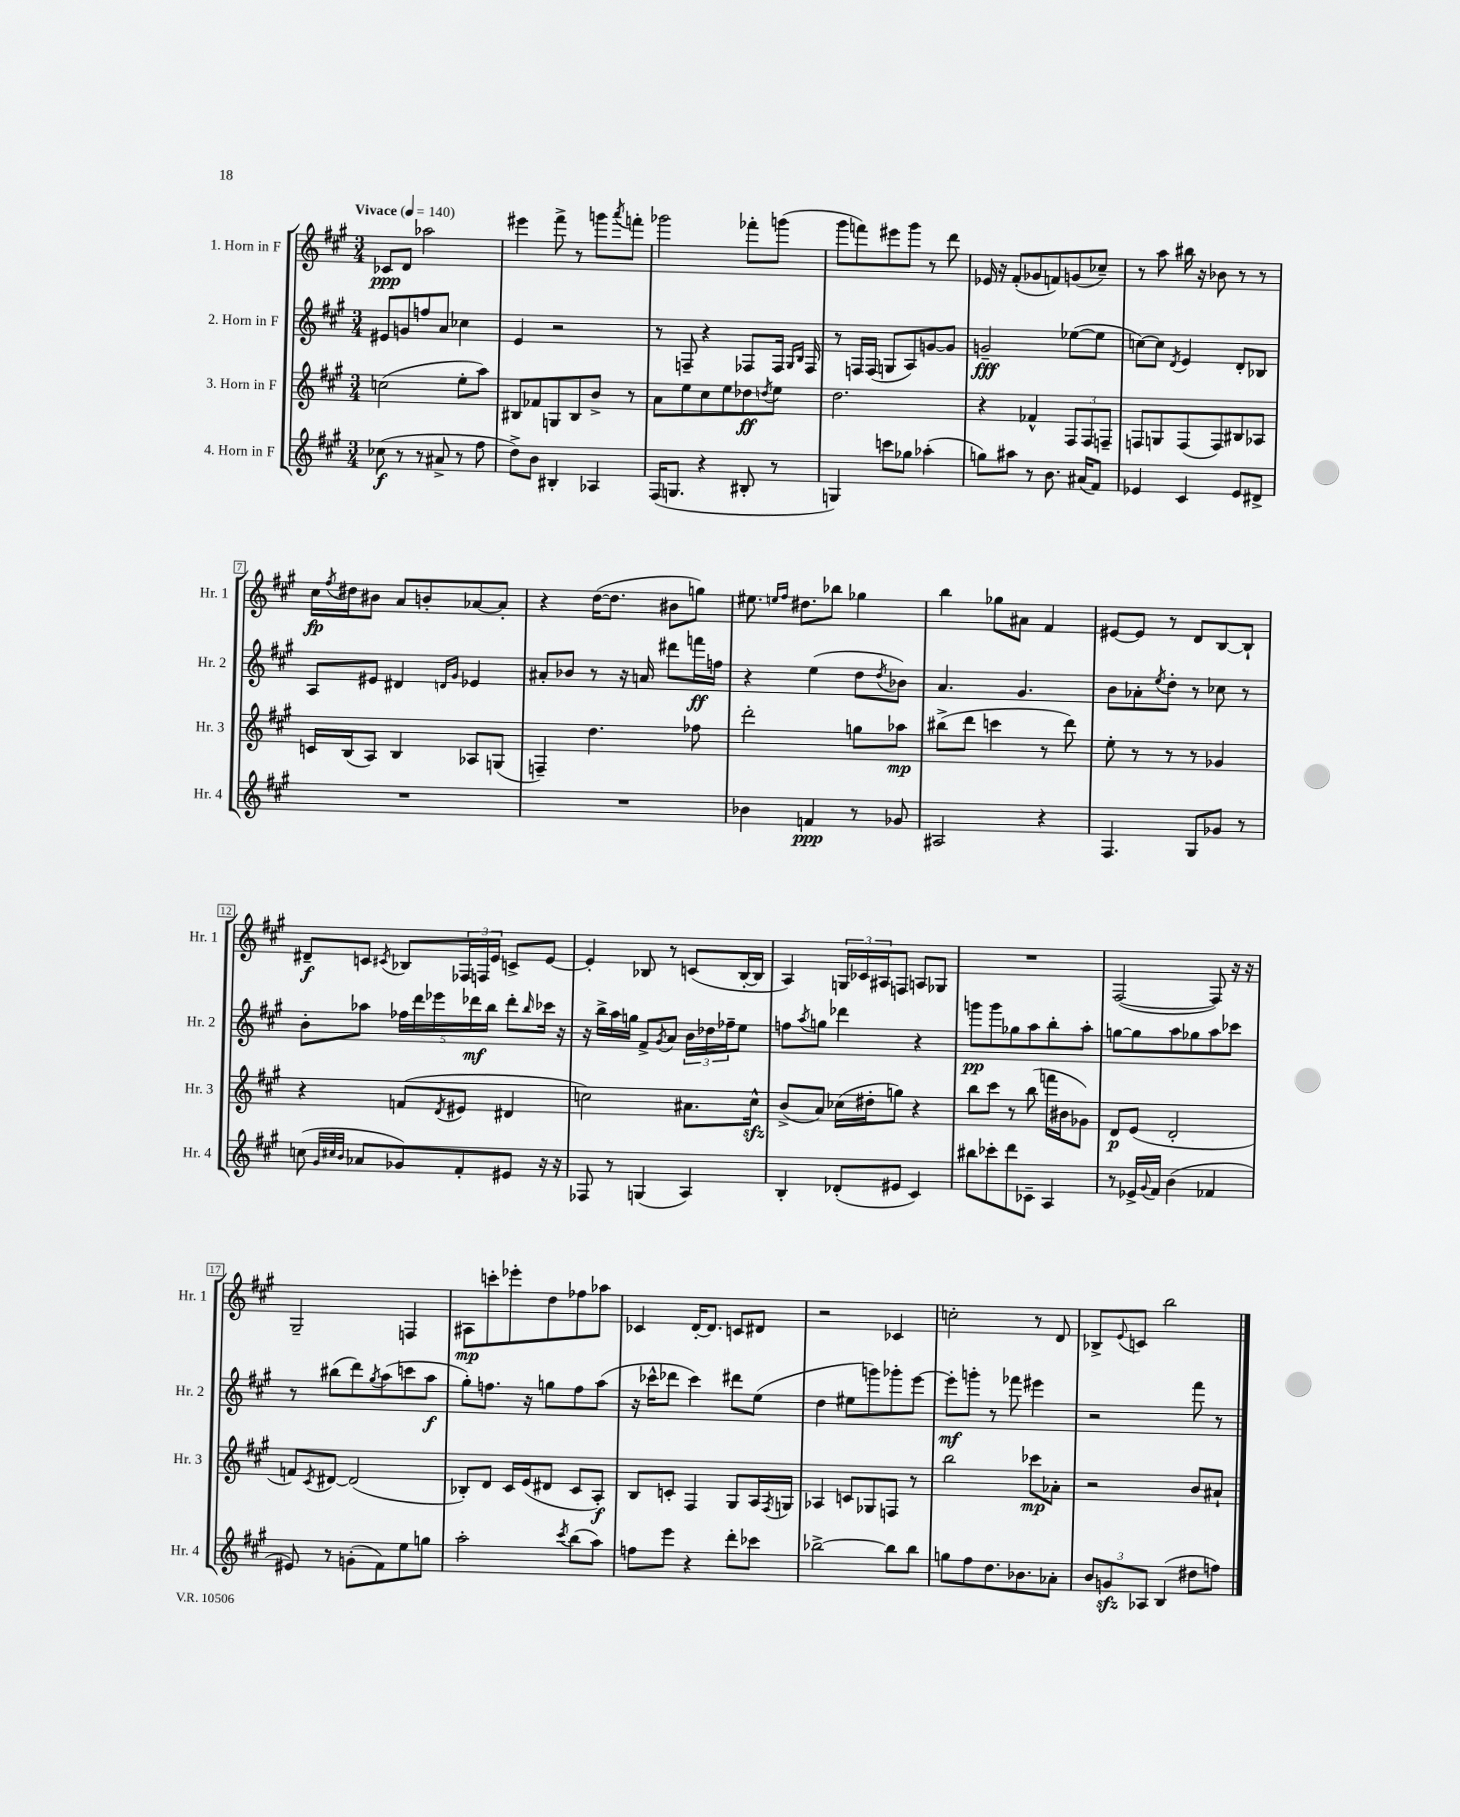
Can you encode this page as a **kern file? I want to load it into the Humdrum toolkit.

**kern	**dynam	**kern	**dynam	**kern	**dynam	**kern	**dynam
*part4	*part4	*part3	*part3	*part2	*part2	*part1	*part1
*staff4	*staff4	*staff3	*staff3	*staff2	*staff2	*staff1	*staff1
*I"4. Horn in F	*	*I"3. Horn in F	*	*I"2. Horn in F	*	*I"1. Horn in F	*
*I'Hr. 4	*	*I'Hr. 3	*	*I'Hr. 2	*	*I'Hr. 1	*
*clefG2	*	*clefG2	*	*clefG2	*	*clefG2	*
*k[f#c#g#]	*	*k[f#c#g#]	*	*k[f#c#g#]	*	*k[f#c#g#]	*
*M3/4	*	*M3/4	*	*M3/4	*	*M3/4	*
*MM140	*	*MM140	*	*MM140	*	*MM140	*
=1	=1	=1	=1	=1	=1	=1	=1
!	!	!	!	!	!	!LO:TX:a:B:t=Vivace	!
(8cc-X\	f	(2ccn\	.	8e#X/L	.	8c-X/L	ppp
8r	.	.	.	8gn/	.	8d/J	.
8r	.	.	.	8ffn/	.	2aa-X\	.
8a#X^/	.	.	.	8a/J	.	.	.
8r	.	8ee'\L	.	4cc-X\	.	.	.
8ff#\	.	8aa\J)	.	.	.	.	.
=2	=2	=2	=2	=2	=2	=2	=2
8dd^\L)	.	8B#X/L	.	4e/	.	4eee#X\	.
8b\J	.	8f-X/	.	.	.	.	.
4B#X'/	.	8Gn/	.	2r	.	8fff#^\	.
.	.	8B#/	.	.	.	8r	.
4A-X/	.	8b^/J	.	.	.	8gggn\L	.
.	.	.	.	.	.	8qaaa/	.
.	.	8r	.	.	.	8fffn'\J	.
=3	=3	=3	=3	=3	=3	=3	=3
(16F#/KL	.	8a\L	.	8r	.	2ggg-X\	.
8.Gn/J	.	.	.	.	.	.	.
.	.	8ee\	.	8Fn~/	.	.	.
4r	.	8cc#\	.	4r	.	.	.
.	.	8ee\	.	.	.	.	.
8B#X'/	.	8dd-X\	ff	8F-X/L	.	8fff-X'\L	.
.	.	8qddn/	.	.	.	.	.
8r	.	8ee\J	.	16F-/Jk	.	(8gggn\J	.
.	.	.	.	16qqG#/LL	.	.	.
.	.	.	.	16qqB/JJ	.	.	.
.	.	.	.	16F-/	.	.	.
=4	=4	=4	=4	=4	=4	=4	=4
4Gn/)	.	2.dd\	.	8r	.	8ggg#\L	.
.	.	.	.	16Fn/LL	.	8fffn\)	.
.	.	.	.	(16F/JJ	.	.	.
8cccn\L	.	.	.	8Gn/L	.	8eee#X\	.
8gg-X\J	.	.	.	8A/)	.	8ggg#\J	.
(4aa-X'\	.	.	.	[8gn/	.	8r	.
.	.	.	.	8g/J]	.	8ddd\	.
=5	=5	=5	=5	=5	=5	=5	=5
8ggn\L)	.	4r	.	2gn~/	fff	16e-X/	.
.	.	.	.	.	.	16r	.
8aa#X\J	.	.	.	.	.	(8f#'/L	.
8r	.	4f-X^^/	.	.	.	8g-X/	.
8.b\	.	.	.	.	.	8fn/)	.
.	.	12F#/L	.	([8ee-X\L	.	(8gn/	.
(16a#X/KL	.	.	.	.	.	.	.
.	.	12F#/	.	.	.	.	.
8f#/J)	.	.	.	8ee-\J]	.	8cc-X~/J)	.
.	.	12Fn~/J	.	.	.	.	.
=6	=6	=6	=6	=6	=6	=6	=6
4e-X/	.	8Fn/L	.	[8ccn\L)	.	8r	.
.	.	8Gn/	.	8cc\J]	.	8aa\	.
.	.	.	.	8qd/	.	.	.
4c#/	.	(8F/	.	4e/	.	16bb#X\	.
.	.	.	.	.	.	16r	.
.	.	8F/)	.	.	.	8b-X\	.
8e-/L	.	8B#X/	.	8d'/L	.	8r	.
8d#X^/J	.	8A-X/J	.	8B-X/J	.	8r	.
!!LO:LB:g=z
=7	=7	=7	=7	=7	=7	=7	=7
2.r	.	16cn/LL	.	8A/L	.	16cc#\LL	fp
.	.	.	.	.	.	8qff#/	.
.	.	(16B/J	.	.	.	16dd#X\J	.
.	.	8A/J)	.	8e#X/J	.	8b#X\J	.
.	.	4B/	.	4d#X/	.	8a/L	.
.	.	.	.	.	.	8bn'/	.
.	.	.	.	16qqdn/LL	.	.	.
.	.	.	.	16qqg#/JJ	.	.	.
.	.	8A-X/L	.	4e-X/	.	[8a-X/	.
.	.	(8Gn/J	.	.	.	8a-'/J]	.
=8	=8	=8	=8	=8	=8	=8	=8
2.r	.	4Fn~/)	.	8a#X'/L	.	4r	.
.	.	.	.	8b-X/J	.	.	.
.	.	4.dd\	.	8r	.	([16dd\KL	.
.	.	.	.	.	.	8.dd\J]	.
.	.	.	.	16r	.	.	.
.	.	.	.	16an/	.	.	.
.	.	.	.	8ddd#X\L	.	8b#X\L	.
.	.	8ff-X\	.	16fffn\L	ff	8ggn\J)	.
.	.	.	.	16ffn\JJ	.	.	.
=9	=9	=9	=9	=9	=9	=9	=9
4b-X\	.	2ddd'\	.	4r	.	8.ee#X\	.
.	.	.	.	.	.	16qqeen/LL	.
.	.	.	.	.	.	16qqff#/JJ	.
.	.	.	.	.	.	8.dd#X\L	.
4fn/	ppp	.	.	(4ee\	.	.	.
.	.	.	.	.	.	8bb-X\J	.
8r	.	8ggn\L	.	8dd\L	.	4gg-X\	.
.	.	.	.	8qdd/	.	.	.
8g-X/	.	8aa-X\J	mp	8b-X\J)	.	.	.
=10	=10	=10	=10	=10	=10	=10	=10
2A#X/	.	(8bb#X^\L	.	4.a/	.	4bb\	.
.	.	8ddd\J	.	.	.	.	.
.	.	4cccn\	.	.	.	8gg-X\L	.
.	.	.	.	4.g#/	.	8a#X\J	.
4r	.	8r	.	.	.	4f#/	.
.	.	8ddd\)	.	.	.	.	.
=11	=11	=11	=11	=11	=11	=11	=11
4.F#/	.	8ee'\	.	8b\L	.	[8e#X/L	.
.	.	8r	.	8a-X'\	.	8e#/J]	.
.	.	.	.	8qee/	.	.	.
.	.	8r	.	8dd'\J	.	8r	.
8G#/L	.	8r	.	8r	.	8d/L	.
8g-X/J	.	4g-X/	.	8cc-X\	.	[8B/	.
8r	.	.	.	8r	.	8B`/J]	.
!!LO:LB:g=z
=12	=12	=12	=12	=12	=12	=12	=12
(8ccn\	.	4r	.	8b'\L	.	8d#X~/L	f
32qqg#/LLL	.	.	.	.	.	.	.
32qqcc#X/	.	.	.	.	.	.	.
32qqb/JJJ	.	.	.	.	.	.	.
8a-X/L	.	.	.	8aa-X\J	.	8cn/J	.
.	.	.	.	.	.	8qc#X/	.
8g-X/)	.	(8fn/L	.	20ff-X\LL	.	8B-X/L	.
.	.	.	.	20ddd\	.	.	.
.	.	.	.	20eee-X\	.	.	.
.	.	8qd/	.	.	.	.	.
8f#'/	.	8e#X/J	.	.	.	24F-X/L	.
.	.	.	.	20ddd-X\	mf	.	.
.	.	.	.	.	.	24Fn/	.
.	.	.	.	20bb\JJ	.	.	.
.	.	.	.	.	.	24e/JJ	.
8e#X/J	.	4d#X/	.	8ddd-'\L	.	8cn^/L	.
.	.	.	.	16qqbb/	.	.	.
16r	.	.	.	16ccc-X\Jk	.	[8e/J	.
16r	.	.	.	16r	.	.	.
=13	=13	=13	=13	=13	=13	=13	=13
8F-X/	.	2ccn\)	.	16r	.	4e'/]	.
.	.	.	.	16bb^\LL	.	.	.
8r	.	.	.	16aa\	.	.	.
.	.	.	.	16ggn\JJ	.	.	.
(4Gn/	.	.	.	8f#^/L	.	8B-X/	.
.	.	.	.	8qg#/	.	.	.
.	.	.	.	8a/J	.	8r	.
4A/)	.	8.a#X\L	.	24b\LL	.	(8cn/L	.
.	.	.	.	24dd-X\	.	.	.
.	.	.	.	24ff-X~\J	.	.	.
.	.	.	.	8ee\J	.	[16B-'/L	.
.	.	16cczz^^\Jk	.	.	.	16B-/JJ]	.
=14	=14	=14	=14	=14	=14	=14	=14
4B'/	.	(8b^/L	.	8ffn\L	.	4A/)	.
.	.	.	.	8qaa/	.	.	.
.	.	8a/J)	.	8ggn\J	.	.	.
(8d-X'/L	.	(16cc-X\LL	.	4ddd-X\	.	24Gn/LL	.
.	.	.	.	.	.	24c-X/	.
.	.	16dd#X'\J	.	.	.	.	.
.	.	.	.	.	.	24A#X/J	.
8e#X/J	.	8ggn\J)	.	.	.	8Fn/J	.
4c#/)	.	4r	.	4r	.	8An/L	.
.	.	.	.	.	.	8G-X/J	.
=15	=15	=15	=15	=15	=15	=15	=15
8bb#X\L	.	8bb\L	.	8gggn\L	pp	2.r	.
8ccc-X'\	.	8ccc#\J	.	8ggg\	.	.	.
8ddd\	.	8r	.	8gg-X\	.	.	.
8c-X~\J	.	(8bb\	.	8aa\	.	.	.
4A/	.	16fffn\LL	.	8bb'\	.	.	.
.	.	16b#X\J	.	.	.	.	.
.	.	8g-X\J)	.	8aa'\J	.	.	.
=16	=16	=16	=16	=16	=16	=16	=16
8r	.	8d/L	p	[8ggn\L	.	([2F#/	.
16e-X^/LL	.	(8e/J	.	8gg\]	.	.	.
8qqg#/	.	.	.	.	.	.	.
16f#/JJ	.	.	.	.	.	.	.
(4b\	.	2d'/	.	8aa\	.	.	.
.	.	.	.	8gg-X\	.	.	.
4f-X/	.	.	.	8aa\	.	8F#/])	.
.	.	.	.	8ccc-X\J	.	16r	.
.	.	.	.	.	.	16r	.
!!LO:LB:g=z
=17	=17	=17	=17	=17	=17	=17	=17
8e#X/)	.	8fn/L)	.	8r	.	2G#~/	.
.	.	8qc#/	.	.	.	.	.
8r	.	[8d#X/J	.	(8bb#X\L	.	.	.
(8gn'\L	.	(2d#/]	.	8ddd\)	.	.	.
.	.	.	.	8qgg#/	.	.	.
8f#\)	.	.	.	(8aa\	.	.	.
8ee\	.	.	.	8cccn\	.	4Fn/	.
8ggn\J	.	.	.	8aa\J	f	.	.
=18	=18	=18	=18	=18	=18	=18	=18
2aa'\	.	8B-X'/L)	.	8gg#'\L)	.	8A#X\L	mp
.	.	8d/J	.	8.ffn\J	.	8cccn'\	.
.	.	16c#/LL	.	.	.	8eee-X'\	.
.	.	(16e/J	.	16r	.	.	.
.	.	8d#X/J	.	8ggn\L	.	8dd\	.
8qccc#/	.	.	.	.	.	.	.
(8bb\L	.	8c#/L	.	8ff\	.	8ff-X\	.
8aa\J)	.	8A'/J)	f	(8aa\J	.	8aa-X\J	.
=19	=19	=19	=19	=19	=19	=19	=19
8ffn\L	.	8B/L	.	16r	.	4c-X/	.
.	.	.	.	16ccc-X^^\KL	.	.	.
8eee\J	.	8cn'/J	.	8ddd-X\J	.	.	.
4r	.	4F#/	.	4ccc-\)	.	[16d'/KL	.
.	.	.	.	.	.	8.d/J]	.
8ddd'\L	.	8G#/L	.	8ddd#X\L	.	8cn/L	.
8ccc-X\J	.	16A/L	.	(8ee\J	.	8d#X/J	.
.	.	8qF#/	.	.	.	.	.
.	.	16Gn/JJ	.	.	.	.	.
=20	=20	=20	=20	=20	=20	=20	=20
[2bb-X^\	.	4A-X/	.	4dd\	.	2r	.
.	.	8cn/L	.	8ee#X\L	.	.	.
.	.	8G-X/	.	8gggn\)	.	.	.
8bb-\L]	.	8Fn/J	.	8ggg-X'\	.	4c-X/	.
8bb-\J	.	8r	.	[8eee\J	.	.	.
=21	=21	=21	=21	=21	=21	=21	=21
8ggn\L	.	2bb\	.	8eee'\L]	mf	2ccn'\	.
8ff#\	.	.	.	8gggn'\J	.	.	.
8.dd\	.	.	.	8r	.	.	.
.	.	.	.	8fff-X\	.	.	.
8.b-X\	.	.	.	.	.	.	.
.	.	8ccc-X\L	mp	4eee#X\	.	8r	.
8a-X'\J	.	8a-X'\J	.	.	.	8d/	.
=22	=22	=22	=22	=22	=22	=22	=22
12b/L	.	2r	.	2r	.	8B-X^/L	.
12gnzz/	.	.	.	.	.	.	.
.	.	.	.	.	.	8qqe/	.
.	.	.	.	.	.	8cn/J	.
12A-X/J	.	.	.	.	.	.	.
(4B/	.	.	.	.	.	2bb\	.
8dd#X\L	.	8b/L	.	8fff#\	.	.	.
8ffn\J)	.	8a#X`/J	.	8r	.	.	.
==	==	==	==	==	==	==	==
*-	*-	*-	*-	*-	*-	*-	*-
